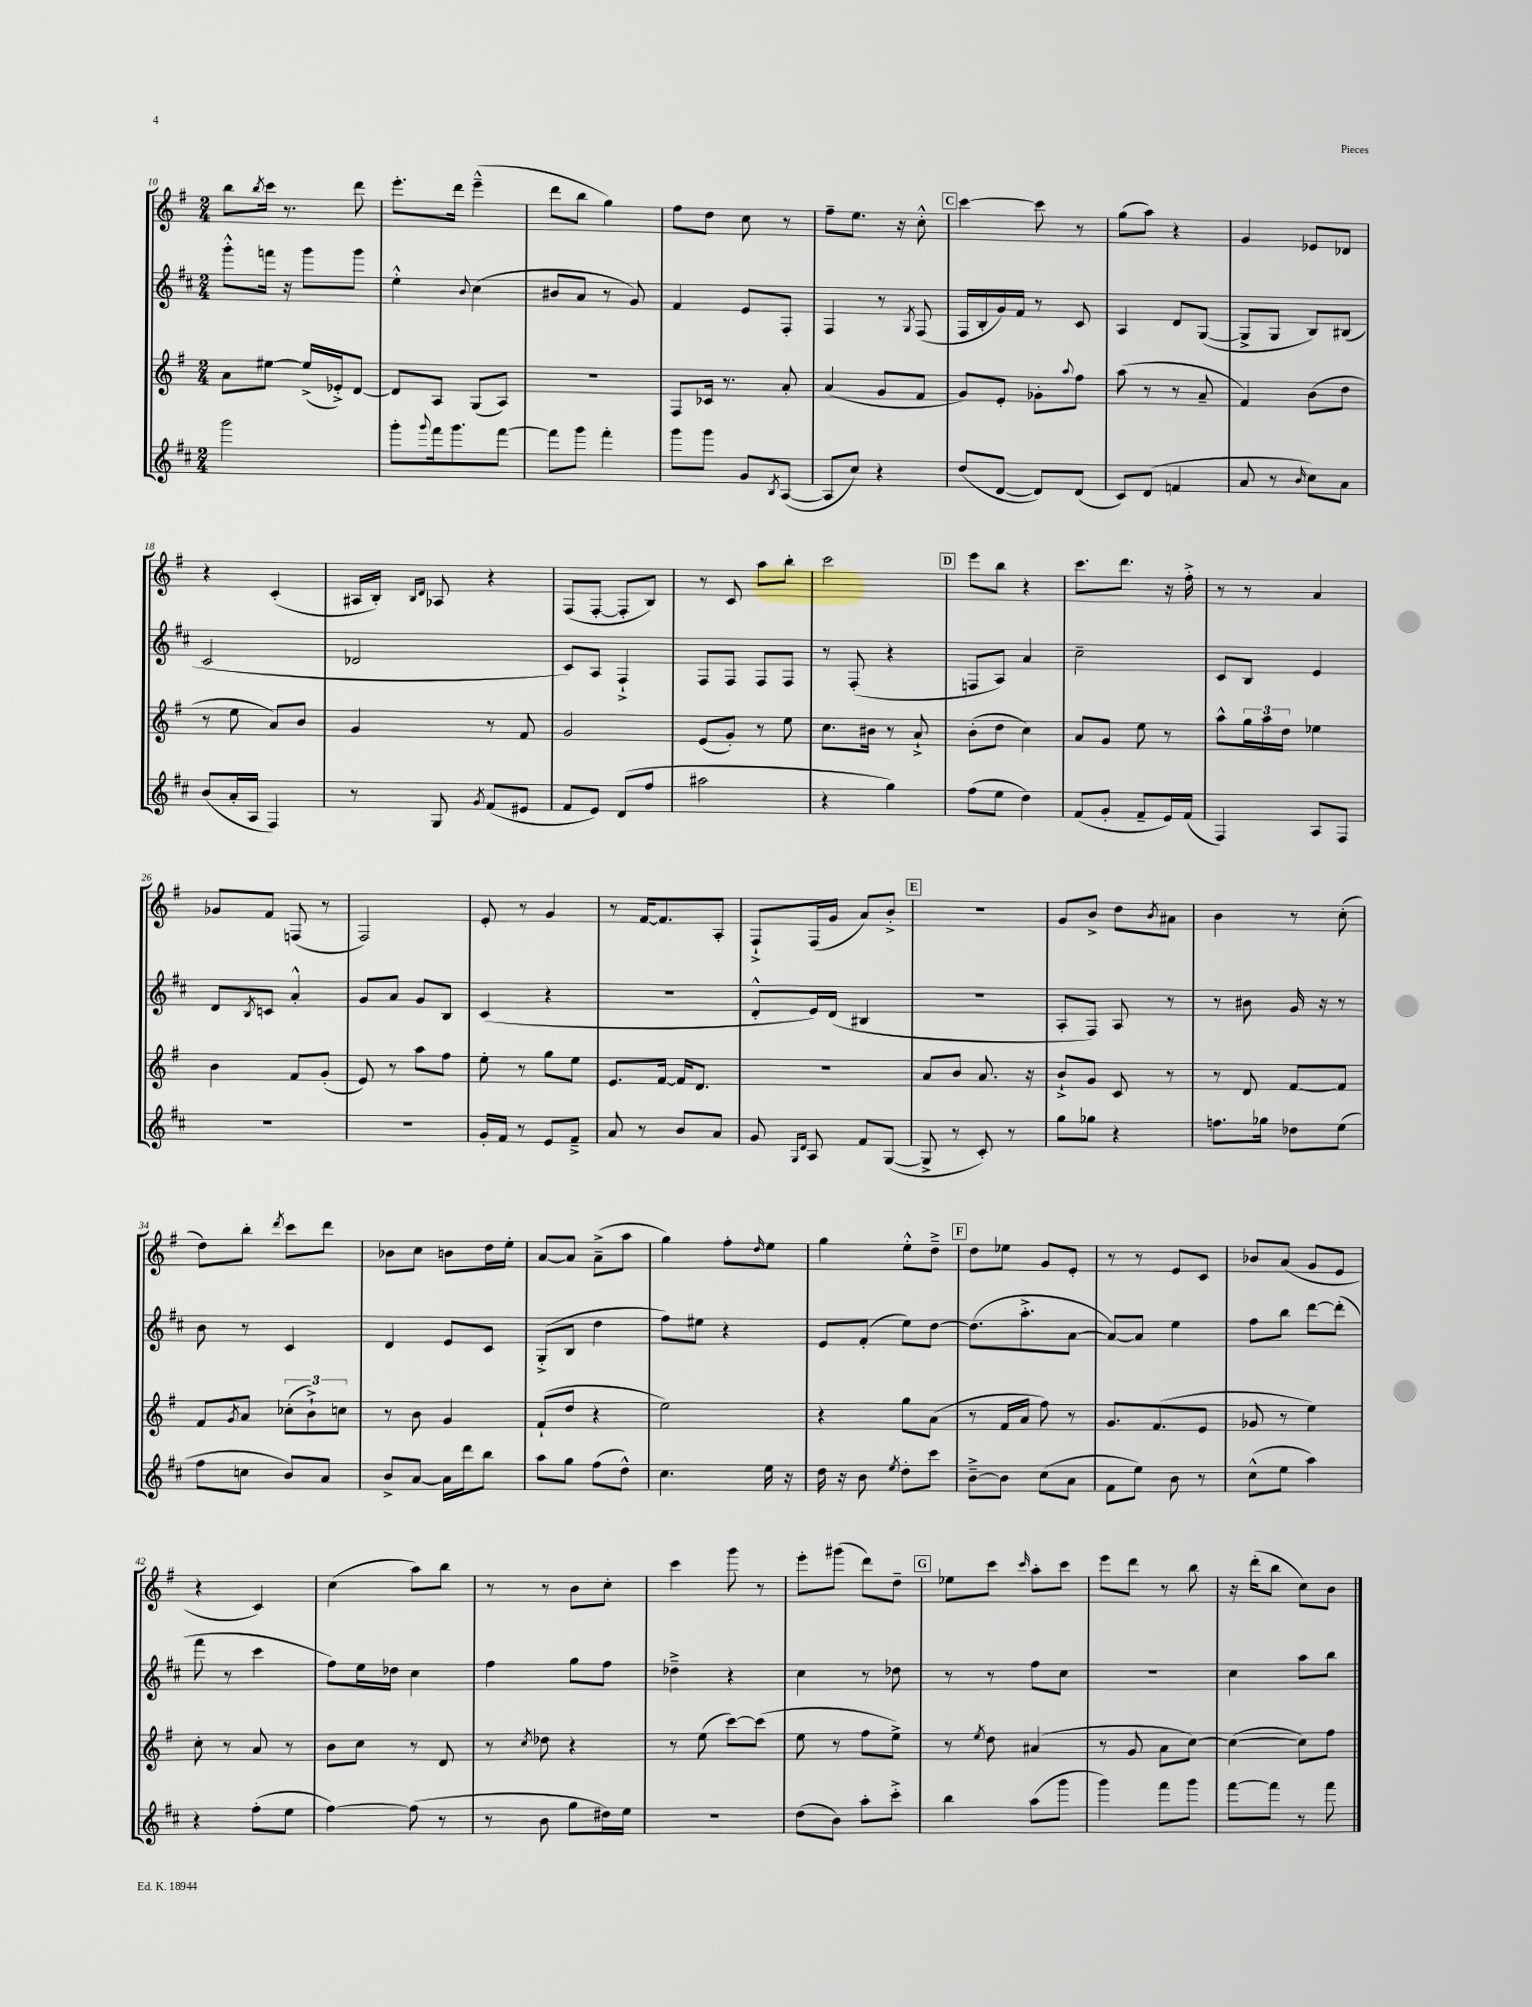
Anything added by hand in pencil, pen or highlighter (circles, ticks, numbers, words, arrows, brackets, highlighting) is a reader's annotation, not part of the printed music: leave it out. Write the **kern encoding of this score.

**kern	**kern	**kern	**kern
*part4	*part3	*part2	*part1
*staff4	*staff3	*staff2	*staff1
*clefG2	*clefG2	*clefG2	*clefG2
*k[f#c#]	*k[f#]	*k[f#c#]	*k[f#]
*M2/4	*M2/4	*M2/4	*M2/4
=10	=10	=10	=10
2ggg\	8a\L	8ggg'^^\L	8bb\L
.	.	.	8qbb/
.	[8ee#X\J	16fffn\Jk	16ccc\Jk
.	.	16r	8.r
.	(16ee#^/LL]	8ggg\L	.
.	16e-X'^/J)	.	.
.	[8d/J	8ggg\J	8ddd\
=11	=11	=11	=11
8ggg'\L	8d/L]	4ee'^^\	8.eee'\L
8qqggg/	.	.	.
16fff#\k	8A/J	.	.
8.ggg\	.	.	16ddd\Jk
.	.	8qqb/	.
.	(8G/L	(4cc#\	(4eee~^^\
[8fff#\J	8A/J)	.	.
=12	=12	=12	=12
8fff#\L]	2r	8b#X/L	8ddd\L
8ggg\J	.	8a/J	8bb\J
4fff#'\	.	8r	4gg\)
.	.	8g/)	.
=13	=13	=13	=13
8ggg\L	8F#/L	4f#/	8ff#\L
8ggg\J	16c-X/Jk	.	8dd\J
.	8.r	.	.
8g/L	.	8e/L	8cc\
8qB/	.	.	.
([8A/J	8a'/	8F#'/J	8r
=14	=14	=14	=14
8A/L]	(4a/	4F#/	8ff#~\L
8cc#/J)	.	.	8.ee\J
4r	8g/L	8r	.
.	.	.	16r
.	.	8qG/	.
.	8f#/J	(8F#/	8cc'^^\
!!LO:REH:place=s1:t=C
=15	=15	=15	=15
(8dd/L	8g/L)	16F#/LL	[4ccc\
.	.	16B'/	.
[8d/J	8e'/J	16g/)	.
.	.	16f#/JJ	.
8d/L])	8g-X'\L	8r	8ccc\]
.	8qqaa/	.	.
(8d/J	8ff#\J	8c#/	8r
=16	=16	=16	=16
8c#/L)	(8aa\	4A/	(8gg\L
(8d/J	8r	.	8aa\J)
4fn/	8r	8d/L	4r
.	8a~/	([8G/J	.
=17	=17	=17	=17
8a/	4f#/)	8G^/L]	4g/
8r	.	8G/J	.
16qqb/	.	.	.
8cc#\L)	(8b\L	8B/L)	8e-X/L
8a\J	8dd\J	(8B#X/J	8d-X/J
!!LO:LB:g=z
=18	=18	=18	=18
(8b/L	8r	2c#/	4r
16a'/L	8ee\	.	.
16A/JJ	.	.	.
4F#/)	8a/L)	.	(4c'/
.	8b/J	.	.
=19	=19	=19	=19
8r	4g/	2d-X/	16A#X/LL
.	.	.	16B'/JJ)
.	.	.	16qqB/LL
.	.	.	16qqd/JJ
8G/	.	.	8A-X/
8qg/	.	.	.
(8f#/L	8r	.	4r
8e#X/J	8f#/	.	.
=20	=20	=20	=20
8f#/L	2g/	8c#/L)	(8F#/L
8e/J)	.	8A/J	[8F#'/J
(8d/L	.	4F#`^/	8F#'/L]
8ff#/J	.	.	8B/J)
=21	=21	=21	=21
2aa#X\	(8e/L	8F#/L	8r
.	8g'/J)	8F#/J	8c/
.	8r	8F#/L	8aa\L
.	8ee\	8F#/J	8bb'\J
=22	=22	=22	=22
4r	8.cc\L	8r	2ccc\
.	.	(8F#'/	.
.	16b#X\Jk	.	.
4gg\)	8r	4r	.
.	8a`^/	.	.
!!LO:REH:place=s1:t=D
=23	=23	=23	=23
(8ff#\L	(8b'\L	8Fn/L	8eee\L
8ee\J	8dd\J	8A/J)	8bb\J
4dd\)	4cc\)	4a/	4r
=24	=24	=24	=24
(8f#/L	8a/L	2cc#~\	8.ccc\L
8g'/J	8g/J	.	.
.	.	.	8.ddd\J
8f#~/L	8ee\	.	.
16e/L)	8r	.	16r
(16f#/JJ	.	.	16ff#'^\
=25	=25	=25	=25
4F#/)	8aa^^\L	8c#/L	8r
.	24gg\L	8B/J	8r
.	24aa\	.	.
.	24dd\JJ	.	.
8A/L	4ee-X\	4e/	4a/
8F#/J	.	.	.
!!LO:LB:g=z
=26	=26	=26	=26
2r	4b\	8d/L	8g-X/L
.	.	8qB/	.
.	.	8cn/J	8f#/J
.	8f#/L	4a'^^/	(8Fn/
.	(8g'/J	.	8r
=27	=27	=27	=27
2r	8e/)	8g/L	2F#/)
.	8r	8a/J	.
.	8aa\L	8g/L	.
.	8ff#\J	8B/J	.
=28	=28	=28	=28
16g'/LL	8ee'\	(4c#/	8e'/
16f#/JJ	.	.	.
8r	8r	.	8r
8e/L	8gg\L	4r	4g/
8f#~^/J	8ee\J	.	.
=29	=29	=29	=29
8a/	8.e/L	2r	8r
8r	.	.	[16f#/KL
.	[16f#/Jk	.	8.f#/]
8b/L	16f#/KL]	.	.
.	8.d/J	.	.
8a/J	.	.	8A'/J
=30	=30	=30	=30
8g/	2r	8d'^^/L	8F#`^/L
16qqG/LL	.	.	.
16qqd/JJ	.	.	.
8A/	.	16e/L)	(16F#/L
.	.	(16d/JJ	16g/JJ
8f#/L	.	4B#X/	8a/L)
([8G/J	.	.	8b'^/J
!!LO:REH:place=s1:t=E
=31	=31	=31	=31
8G^/]	8a/L	2r	2r
8r	8b/J	.	.
8c#'/)	8.a/	.	.
8r	.	.	.
.	16r	.	.
=32	=32	=32	=32
8gg\L	8b`^/L	8A'/L	8g/L
8gg-X\J	8g/J	8F#/J)	8b^/J
4r	8c/	8A/	8dd\L
.	.	.	8qb/
.	8r	8r	8a#X\J
=33	=33	=33	=33
8.ffn\L	8r	8r	4b\
.	8d/	8b#X\	.
16gg-X\Jk	.	.	.
8dd-X\L	[8f#/L	16g/	8r
.	.	16r	.
(8ee\J	8f#/J]	8r	(8cc'\
!!LO:LB:g=z
=34	=34	=34	=34
8ff#\L	8f#/L	8b\	8dd\L)
.	8qg/	.	.
8ccn\J	8a/J	8r	8bb'\J
.	.	.	8qddd/
8b/L)	(12cc-X'\L	4c#/	8ccc\L
.	12b`^\)	.	.
8a/J	.	.	8ddd\J
.	12ccn\J	.	.
=35	=35	=35	=35
8b^/L	8r	4d/	8b-X\L
[8a/J	8b\	.	8cc\J
16a\LL]	4g/	8e/L	8bn\L
16ddd\J	.	.	.
8bb\J	.	8c#/J	16dd\L
.	.	.	16ee'\JJ
=36	=36	=36	=36
8aa\L	(8f#`/L	(8G'^/L	[8a/L
8gg\J	8dd/J	8B/J	8a/J]
(8ff#\L	4r	4dd\	(8a~^\L
8dd^^\J)	.	.	8aa\J
=37	=37	=37	=37
4.cc#\	2ee\)	8ff#\L)	4gg\)
.	.	8ee#X\J	.
.	.	4r	8ff#'\L
.	.	.	16qqdd/
16ee\	.	.	8ee\J
16r	.	.	.
=38	=38	=38	=38
16dd\	4r	8e/L	4gg\
16r	.	.	.
8b\	.	(8f#'/J	.
8qee/	.	.	.
8dd'\L	8gg\L	8ee\L)	8ee'^^\L
8ccc#\J	(8a\J	[8dd\J	8dd~^\J
!!LO:REH:place=s1:t=F
=39	=39	=39	=39
[8b~^\L	8r	(8.dd\L]	8dd\L
8b\J]	16f#/LL	.	8ee-X\J
.	16a/JJ	8.aa'^\	.
(8cc#\L	8ff#\)	.	8g/L
8a\J	8r	[8a\J	8e'/J
=40	=40	=40	=40
8f#\L	8.g/L	8a/L_)	8r
8ee\J)	.	8a/J]	8r
.	(8.f#/	.	.
8b\	.	4ee\	8e/L
8r	8e/J	.	8c/J
=41	=41	=41	=41
(8cc#^^\L	8g-X/	8ff#\L	8b-X/L
8ee\J	8r	8bb\J	(8a/J
4aa\)	4ee\)	[8ddd\L	8g/L
.	.	(8ddd'\J]	8e/J
!!LO:LB:g=z
=42	=42	=42	=42
4r	8cc'\	8fff#\	4r
.	8r	8r	.
(8ff#'\L	8a/	4ccc#\	4c/)
8ee\J	8r	.	.
=43	=43	=43	=43
[4ff#\)	8b\L	8ff#\L)	(4cc\
.	8cc\J	16ee\L	.
.	.	16dd-X\JJ	.
(8ff#\]	8r	4cc#\	8aa\L)
8r	8d/	.	8bb\J
=44	=44	=44	=44
8r	8r	4ff#\	8r
.	8qcc/	.	.
8b\	8dd-X\	.	8r
8gg\L	4r	8gg\L	8b\L
16dd#X\L)	.	8ff#\J	8cc'\J
16ee\JJ	.	.	.
=45	=45	=45	=45
2r	8r	4dd-X~^\	4ccc\
.	(8ee\	.	.
.	[8ccc\L)	4r	8ggg\
.	(8ccc\J]	.	8r
=46	=46	=46	=46
(8dd\L	8ee\	4cc#\	8eee'\L
8b\J)	8r	.	(8ggg#X\J
8aa'\L	8ff#\L	8r	8ddd\L)
8ccc#'^\J	8ee^\J)	8dd-X\	8dd~\J
!!LO:REH:place=s1:t=G
=47	=47	=47	=47
4bb\	8r	8r	8ee-X\L
.	8qee/	.	.
.	8dd\	8r	8ccc\J
.	.	.	16qqccc/
(8aa\L	(4a#X/	8ff#\L	8aa'\L
8ggg\J	.	8cc#\J	8ccc\J
=48	=48	=48	=48
4ggg\)	8r	2r	8eee\L
.	8g/	.	8ddd\J
8fff#\L	8a\L	.	8r
8ggg\J	[8cc\J)	.	8bb\
=49	=49	=49	=49
[8fff#\L	(4cc\_	4cc#\	16r
.	.	.	(16ddd'\KL
8fff#\J]	.	.	8bb\J
8r	8cc\L])	8aa\L	8cc\L)
8fff#\	8ff#\J	8bb\J	8b\J
==	==	==	==
*-	*-	*-	*-
